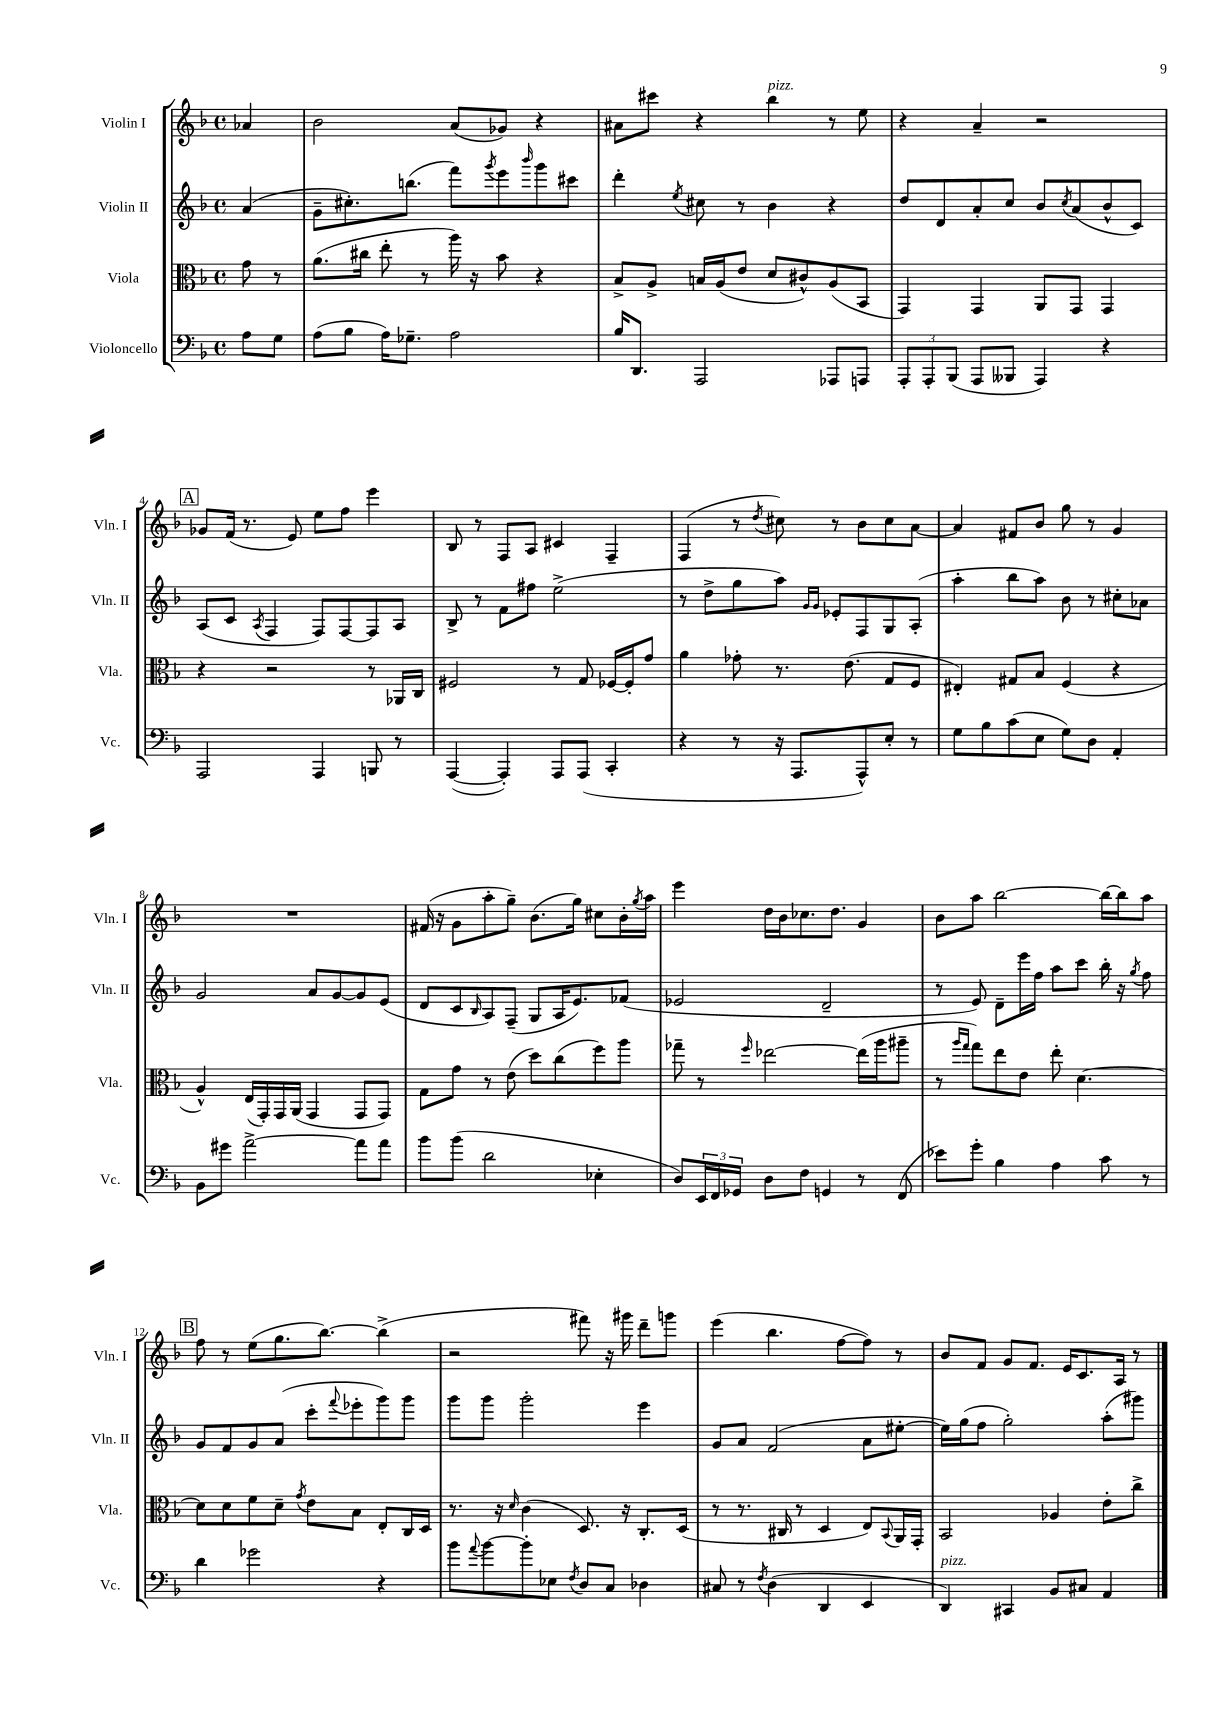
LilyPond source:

<<
\new StaffGroup <<
\new Staff = "s0" \with { instrumentName = "Violin I" shortInstrumentName = "Vln. I" } {
    \clef treble \key f \major \defaultTimeSignature \time 4/4 \partial 4
    aes'4 |
    bes'2 a'8( ges'8) r4 |
    ais'8 cis'''8 r4 bes''4^\markup { \italic "pizz." } r8 e''8 |
    r4 a'4-- r2 |
    \mark \markup { \box "A" } ges'8 f'16( r8. e'8) e''8 f''8 e'''4 |
    bes8 r8 f8 a8 cis'4 f4-- |
    f4( r8 \acciaccatura { d''8 } cis''8) r8 bes'8 cis''8 a'8~ |
    a'4 fis'8 bes'8 g''8 r8 g'4 |
    R1 |
    fis'16( r16 g'8 a''8-. g''8--) bes'8.( g''16) cis''8 bes'16-. \acciaccatura { g''8 } a''16 |
    e'''4 d''16 bes'16 ces''8. d''8. g'4 |
    bes'8 a''8 bes''2~ bes''16~ bes''16 a''8 |
    \mark \markup { \box "B" } f''8 r8 e''8( g''8. bes''8.~) bes''4->( |
    r2 fis'''8) r16 gis'''16 d'''8-- g'''8 |
    e'''4( bes''4. f''8~ f''8) r8 |
    bes'8 f'8 g'8 f'8. e'16 c'8. a16 r8 \bar "|." |
}
\new Staff = "s1" \with { instrumentName = "Violin II" shortInstrumentName = "Vln. II" } {
    \clef treble \key f \major \defaultTimeSignature \time 4/4 \partial 4
    a'4( |
    g'8-- cis''8.-.) b''8.( f'''8) \acciaccatura { g'''8 } e'''8 \grace { bes'''16 } g'''8 cis'''8 |
    d'''4-. \acciaccatura { e''8 } cis''8 r8 bes'4 r4 |
    d''8 d'8 a'8-. c''8 bes'8 \acciaccatura { c''8 } a'8( bes'8-^ c'8) |
    \mark \markup { \box "A" } a8( c'8 \acciaccatura { a8 } f4 f8) f8~ f8 a8 |
    bes8-> r8 f'8 fis''8 e''2->( |
    r8 d''8-> g''8 a''8) \grace { g'16 g'16 } ees'8-. f8 g8 a8-.( |
    a''4-. bes''8 a''8) bes'8 r8 cis''8-. aes'8 |
    g'2 a'8 g'8~ g'8 e'8( |
    d'8 c'8 \grace { bes16 } a8) f8--( g8 a16 e'8.) fes'8( |
    ees'2 d'2-- |
    r8 e'8) d'8-- e'''16 f''16 a''8 c'''8 bes''16-. r16 \acciaccatura { g''8 } f''8 |
    \mark \markup { \box "B" } g'8 f'8 g'8 a'8( c'''8-. \appoggiatura { f'''8 } ees'''8-. g'''8) g'''8 |
    g'''8 g'''8 g'''2-. e'''4 |
    g'8 a'8 f'2( a'8 eis''8~-. |
    eis''16) g''16( f''8 g''2-.) a''8-.( gis'''8) \bar "|." |
}
\new Staff = "s2" \with { instrumentName = "Viola" shortInstrumentName = "Vla." } {
    \clef alto \key f \major \defaultTimeSignature \time 4/4 \partial 4
    g'8 r8 |
    a'8.( cis''16 e''8-. r8 a''16) r16 bes'8 r4 |
    bes8-> a8-> b16 a16( e'8 d'8 cis'8-^) a8( bes,8 |
    g,4) g,4 a,8 g,8 g,4 |
    \mark \markup { \box "A" } r4 r2 r8 aes,16 c16 |
    fis2 r8 g8 fes16~ fes16-. g'8 |
    a'4 ges'8-. r8. e'8.( g8 f8 |
    eis4-.) gis8 bes8 f4( r4 |
    a4-^) e16( g,16-.) g,16 a,16( g,4 g,8 g,8) |
    g8 g'8 r8 e'8( d''8) c''8( f''8) a''8 |
    ges''8-- r8 \grace { f''16 } ees''2~ ees''16( a''16 ais''8-- |
    r8 \grace { a''16 g''16 } g''8) e''8 e'8 e''8-. d'4.~ |
    \mark \markup { \box "B" } d'8 d'8 f'8 d'8-- \acciaccatura { g'8 } e'8 bes8 e8-. c16 d16 |
    r8. r16 \grace { d'16 } c'4( d8.) r16 c8.-. d16( |
    r8 r8. cis16 r8 d4 e8) \appoggiatura { bes,8 } a,16 g,16-. |
    bes,2 aes4 e'8-. c''8-> \bar "|." |
}
\new Staff = "s3" \with { instrumentName = "Violoncello" shortInstrumentName = "Vc." } {
    \clef bass \key f \major \defaultTimeSignature \time 4/4 \partial 4
    a8 g8 |
    a8( bes8 a16) ges8.-- a2 |
    bes16 d,8. a,,2 aes,,8 a,,8 |
    \tuplet 3/2 { a,,8-. a,,8-. bes,,8( } a,,8 beses,,8 a,,4) r4 |
    \mark \markup { \box "A" } a,,2 a,,4 b,,8 r8 |
    a,,4~( a,,4-.) a,,8 a,,8( c,4-. |
    r4 r8 r16 a,,8. a,,8-^) e8-. r8 |
    g8 bes8 c'8( e8 g8) d8 a,4-. |
    bes,8 gis'8 a'2~-> a'8 a'8 |
    bes'8 bes'8( d'2 ees4-. |
    d8) \tuplet 3/2 { e,16 f,16 ges,16 } d8 f8 g,4 r8 f,8( |
    ees'8) g'8-. bes4 a4 c'8 r8 |
    \mark \markup { \box "B" } d'4 ges'2 r4 |
    bes'8 \appoggiatura { a'8 } bes'8~ bes'8-. ees8 \acciaccatura { f8 } d8 c8 des4 |
    cis8 r8 \acciaccatura { f8 } d4( d,4 e,4 |
    d,4^\markup { \italic "pizz." }) cis,4 bes,8 cis8 a,4 \bar "|." |
}
>>
>>
